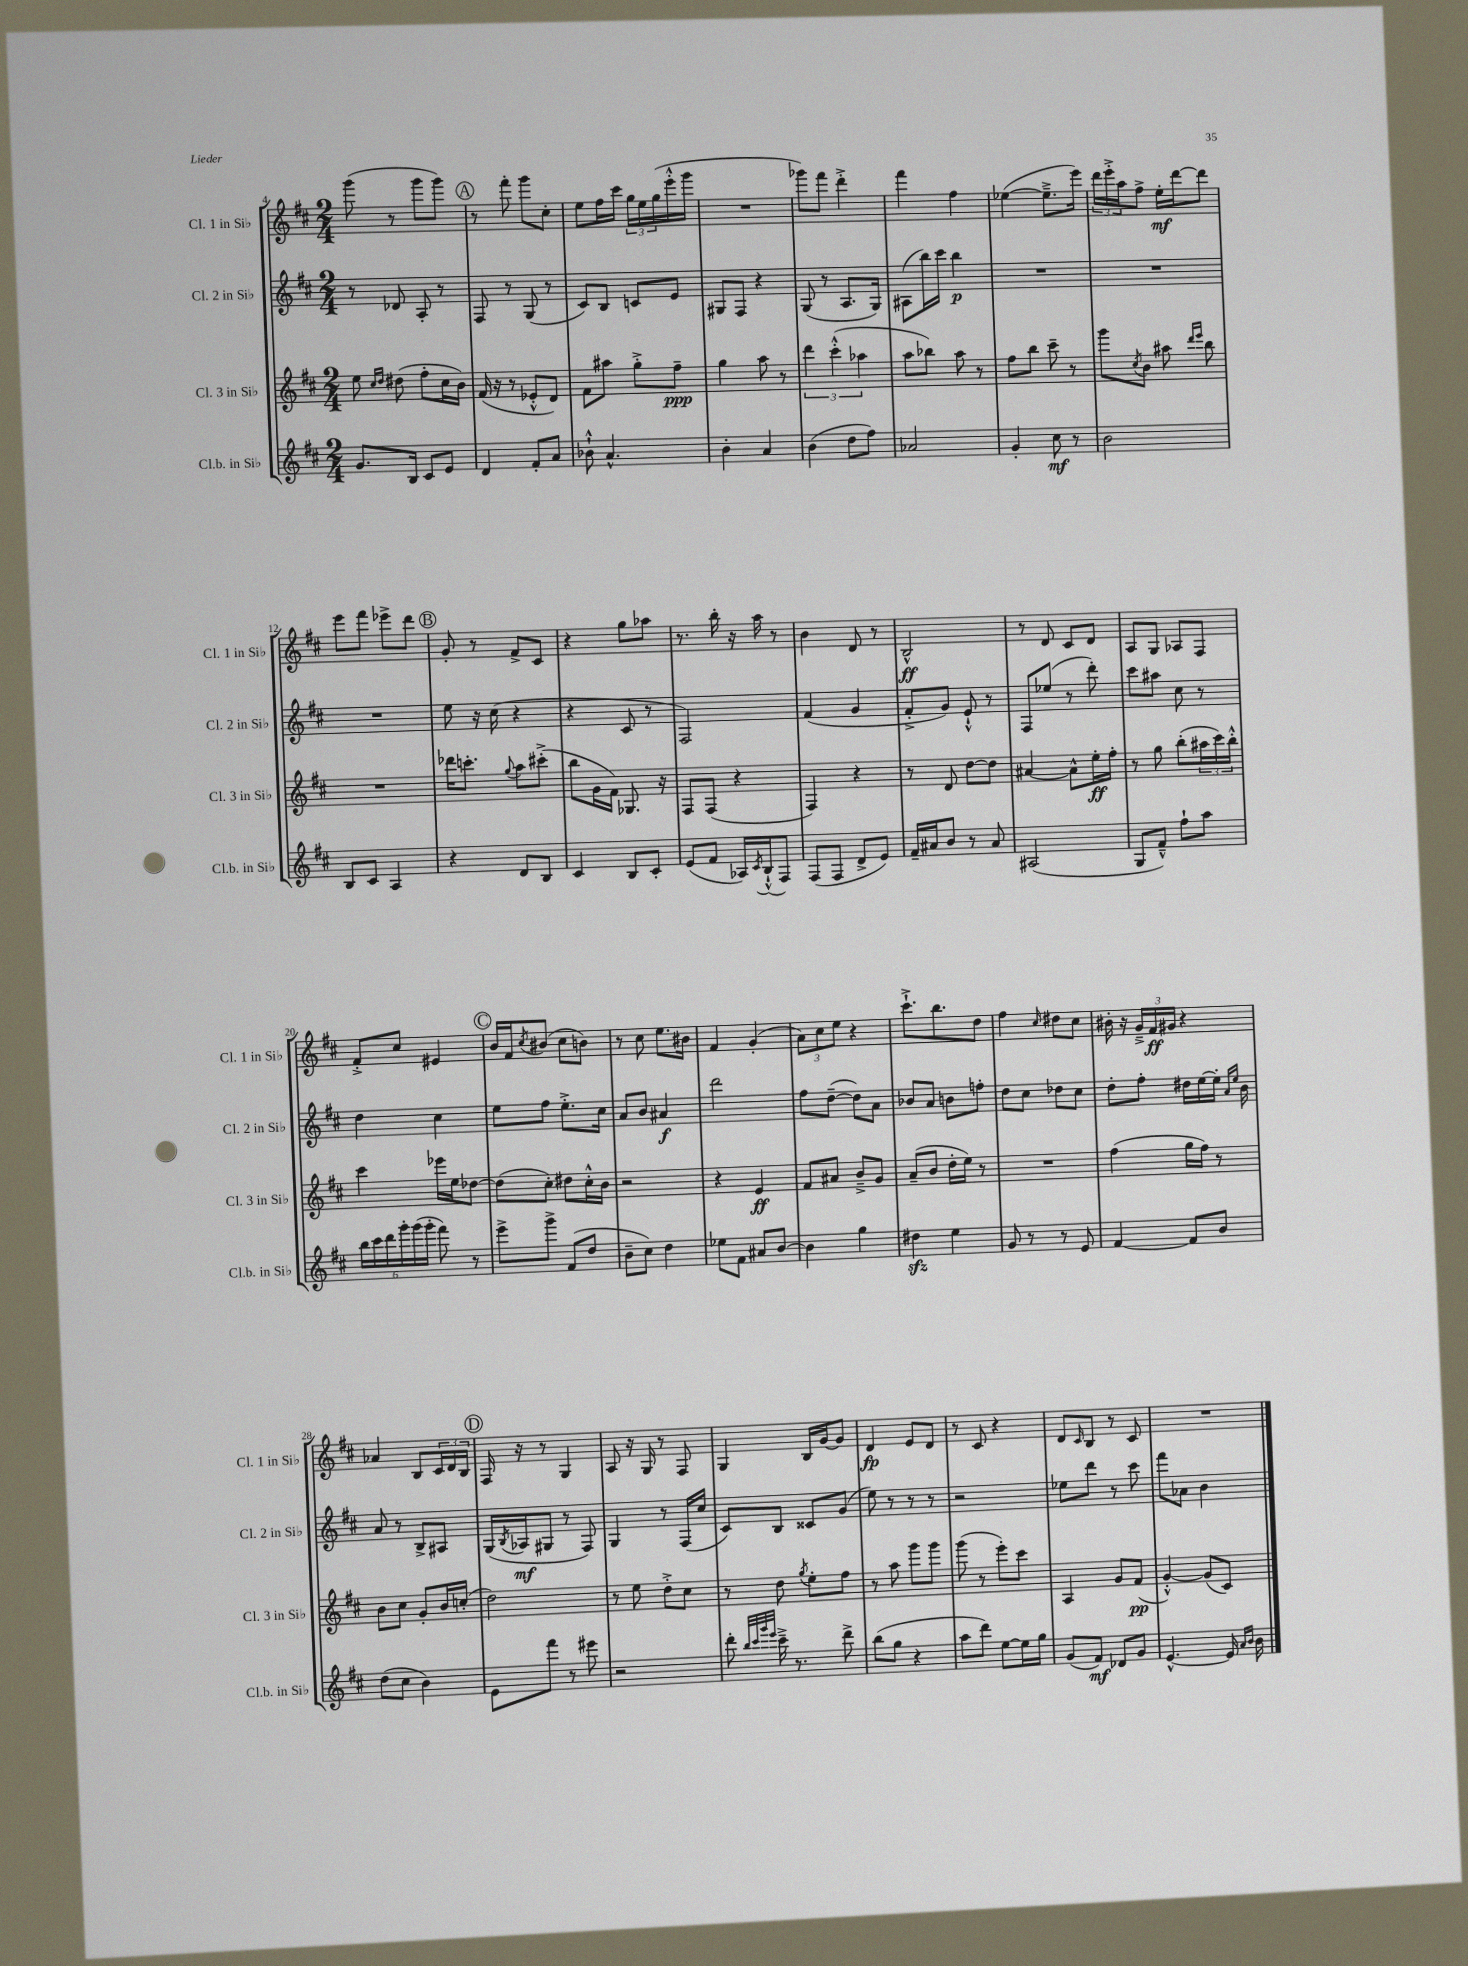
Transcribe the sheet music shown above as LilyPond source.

<<
\new StaffGroup <<
\new Staff = "s0" \with { instrumentName = "Cl. 1 in Sib" shortInstrumentName = "Cl. 1 in Sib" } {
    \clef treble \key d \major \numericTimeSignature \time 2/4
    g'''8( r8 g'''8 g'''8) |
    \mark \markup { \circle "A" } r8 fis'''8-. g'''8 cis''8-. |
    e''8 fis''16 cis'''16 \tuplet 3/2 { g''16 e''16 g''16( } e'''16-.-^ g'''16 |
    R2 |
    ges'''8) fis'''8 d'''4-.-> |
    fis'''4 fis''4 |
    ees''4~( ees''8.---> e'''16) |
    \tuplet 3/2 { d'''16 e'''16-.-> a''16 } fis''8-> e''16-.\mf d'''16~ d'''8 |
    e'''8 fis'''8 ees'''8-> d'''8 |
    \mark \markup { \circle "B" } g'8-. r8 fis'8-> cis'8 |
    r4 g''8 aes''8 |
    r8. b''16-. r16 a''16 r8 |
    b'4 d'8 r8 |
    b2-^\ff |
    r8 d'8 cis'8 d'8 |
    a8 g8 aes8 fis8 |
    fis'8-.-> cis''8 eis'4 |
    \mark \markup { \circle "C" } b'16 fis'16 \acciaccatura { cis''8 } bis'8( cis''8 b'8) |
    r8 cis''8 e''8. bis'16 |
    fis'4 g'4-.( |
    \tuplet 3/2 { a'8) cis''8 e''8 } r4 |
    cis'''8.-!-> b''8. d''8 |
    fis''4 \grace { cis''16 } dis''8 cis''8 |
    bis'16-. r16 \tuplet 3/2 { g'16---> fis'16\ff gis'16 } r4 |
    aes'4 b8 \tuplet 3/2 { cis'16 d'16 b16 } |
    \mark \markup { \circle "D" } fis16 r16 r8 g4 |
    a8 r16 g16 r8 fis8 |
    g4 b16 g'16~ g'8 |
    d'4\fp e'8 d'8 |
    r8 cis'8 r4 |
    d'8 \grace { cis'16 } b8 r8 cis'8 |
    R2 \bar "|." |
}
\new Staff = "s1" \with { instrumentName = "Cl. 2 in Sib" shortInstrumentName = "Cl. 2 in Sib" } {
    \clef treble \key d \major \numericTimeSignature \time 2/4
    r8 des'8 a8-. r8 |
    \mark \markup { \circle "A" } fis8 r8 g8( r8 |
    cis'8) b8 c'8 e'8 |
    gis8 fis8 r4 |
    g8( r8 a8. g16) |
    ais8( b''16) cis'''16 b''4\p |
    R2 |
    R2 |
    R2 |
    \mark \markup { \circle "B" } e''8 r16 cis''16( r4 |
    r4 cis'8 r8 |
    fis2) |
    fis'4( g'4 |
    fis'8-.-> g'8) e'8-!-^ r8 |
    fis8 ees''8( r8 d'''8-.) |
    cis'''8 ais''8 cis''8 r8 |
    d''4 cis''4 |
    \mark \markup { \circle "C" } e''8 fis''8 e''8.-.-> cis''16 |
    a'8 b'8 ais'4\f |
    d'''2 |
    fis''8 d''8~--( d''8) a'8 |
    bes'8 a'8 b'8 f''8-. |
    d''8 cis''8 des''8 cis''8 |
    d''8-. fis''8-. dis''16 e''16~ e''16-. \grace { a'16 e''16 } b'16 |
    a'8 r8 b8-> ais8 |
    \mark \markup { \circle "D" } g16( \acciaccatura { b8 } aes16\mf gis8 r8 fis8) |
    g4 r8 fis16( cis''16 |
    cis'8) b8 cisis'8 g'8( |
    e''8) r8 r8 r8 |
    r2 |
    ees''8 d'''8 r8 cis'''8 |
    fis'''8 aes'8 b'4 \bar "|." |
}
\new Staff = "s2" \with { instrumentName = "Cl. 3 in Sib" shortInstrumentName = "Cl. 3 in Sib" } {
    \clef treble \key d \major \numericTimeSignature \time 2/4
    e''8 \grace { cis''16 d''16 } dis''8( fis''8-. cis''16 b'16) |
    \mark \markup { \circle "A" } fis'16( r16 r8 ees'8-.-^ d'8) |
    fis'8 ais''8 g''8-.-> fis''8--\ppp |
    g''4 a''8 r8 |
    \tuplet 3/2 { d'''4 cis'''4-.-^( aes''4 } |
    a''8 bes''8) a''8 r8 |
    fis''8 b''8 cis'''8-- r8 |
    g'''8 \acciaccatura { cis''8 } b'8 ais''8 \grace { d'''16 e'''16 } b''8 |
    R2 |
    \mark \markup { \circle "B" } des'''16 c'''8.-. \appoggiatura { g''8 } a''8 cis'''8-.->( |
    b''8 g'16 fis'16) ges8. r16 |
    fis8 fis8( r4 |
    fis4) r4 |
    r8 d'8 d''8~ d''8 |
    ais'4~ ais'8-^ e''16-.\ff fis''16-. |
    r8 g''8 b''8-.( \tuplet 3/2 { ais''16 cis'''16) b''16-.-^ } |
    cis'''4 ees'''16 e''16 des''8~ |
    \mark \markup { \circle "C" } des''8( cis''8-.) dis''8 cis''16-.-^ b'16 |
    r2 |
    r4 e'4\ff |
    fis'8 ais'8 b'8---> g'8 |
    a'8--( b'8 d''16-. e''16) r8 |
    R2 |
    fis''4( g''16 fis''16) r8 |
    b'8 cis''8 g'8-. b'16 c''16-.( |
    \mark \markup { \circle "D" } d''2) |
    r8 e''8 d''8-.-> cis''8 |
    r8 d''8 \acciaccatura { g''8 } e''8-. fis''8 |
    r8 a''8 g'''8 g'''8 |
    g'''8( r8 e'''8-.) cis'''8 |
    a4 g'8 fis'8\pp( |
    g'4~-.-^) g'8( cis'8) \bar "|." |
}
\new Staff = "s3" \with { instrumentName = "Cl.b. in Sib" shortInstrumentName = "Cl.b. in Sib" } {
    \clef treble \key d \major \numericTimeSignature \time 2/4
    g'8. b16 cis'8 e'8 |
    \mark \markup { \circle "A" } d'4 fis'8-. a'8 |
    bes'8-!-^ a'4.-^ |
    b'4-. a'4 |
    b'4( d''8 fis''8) |
    aes'2 |
    g'4-. cis''8\mf r8 |
    b'2 |
    b8 cis'8 a4 |
    \mark \markup { \circle "B" } r4 d'8 b8 |
    cis'4 b8 cis'8-. |
    e'8( fis'8 aes16) \acciaccatura { cis'8 } b16-!-^( fis8) |
    fis8( fis8 d'8-> e'8) |
    fis'16-- ais'16 b'8 r8 ais'8 |
    ais2( |
    g8 fis'8---^) fis''8-! a''8 |
    \tuplet 6/4 { b''16 cis'''16 d'''16 g'''16-. g'''16( g'''16-. } fis'''8) r8 |
    \mark \markup { \circle "C" } e'''8-> g'''8-> fis'8( d''8 |
    b'8-- cis''8) d''4 |
    ees''8 fis'8 ais'8 b'8~ |
    b'4 g''4 |
    dis''4\sfz e''4 |
    g'8 r8 r8 e'8 |
    fis'4~ fis'8 b'8 |
    d''8( cis''8 b'4) |
    \mark \markup { \circle "D" } e'8 fis'''8 r8 eis'''8 |
    r2 |
    d'''8-. \grace { b''32 cis'''32 g'''32 e'''32 } cis'''16---> r8. d'''8-> |
    b''8( g''8 r4 |
    a''8 d'''8) e''8~ e''16 g''16 |
    g'8( fis'8\mf) des'8 g'8 |
    e'4.~-^ e'16 \grace { a'16 b'16 } b'16 \bar "|." |
}
>>
>>
\layout { \context { \Score currentBarNumber = #4 } }
